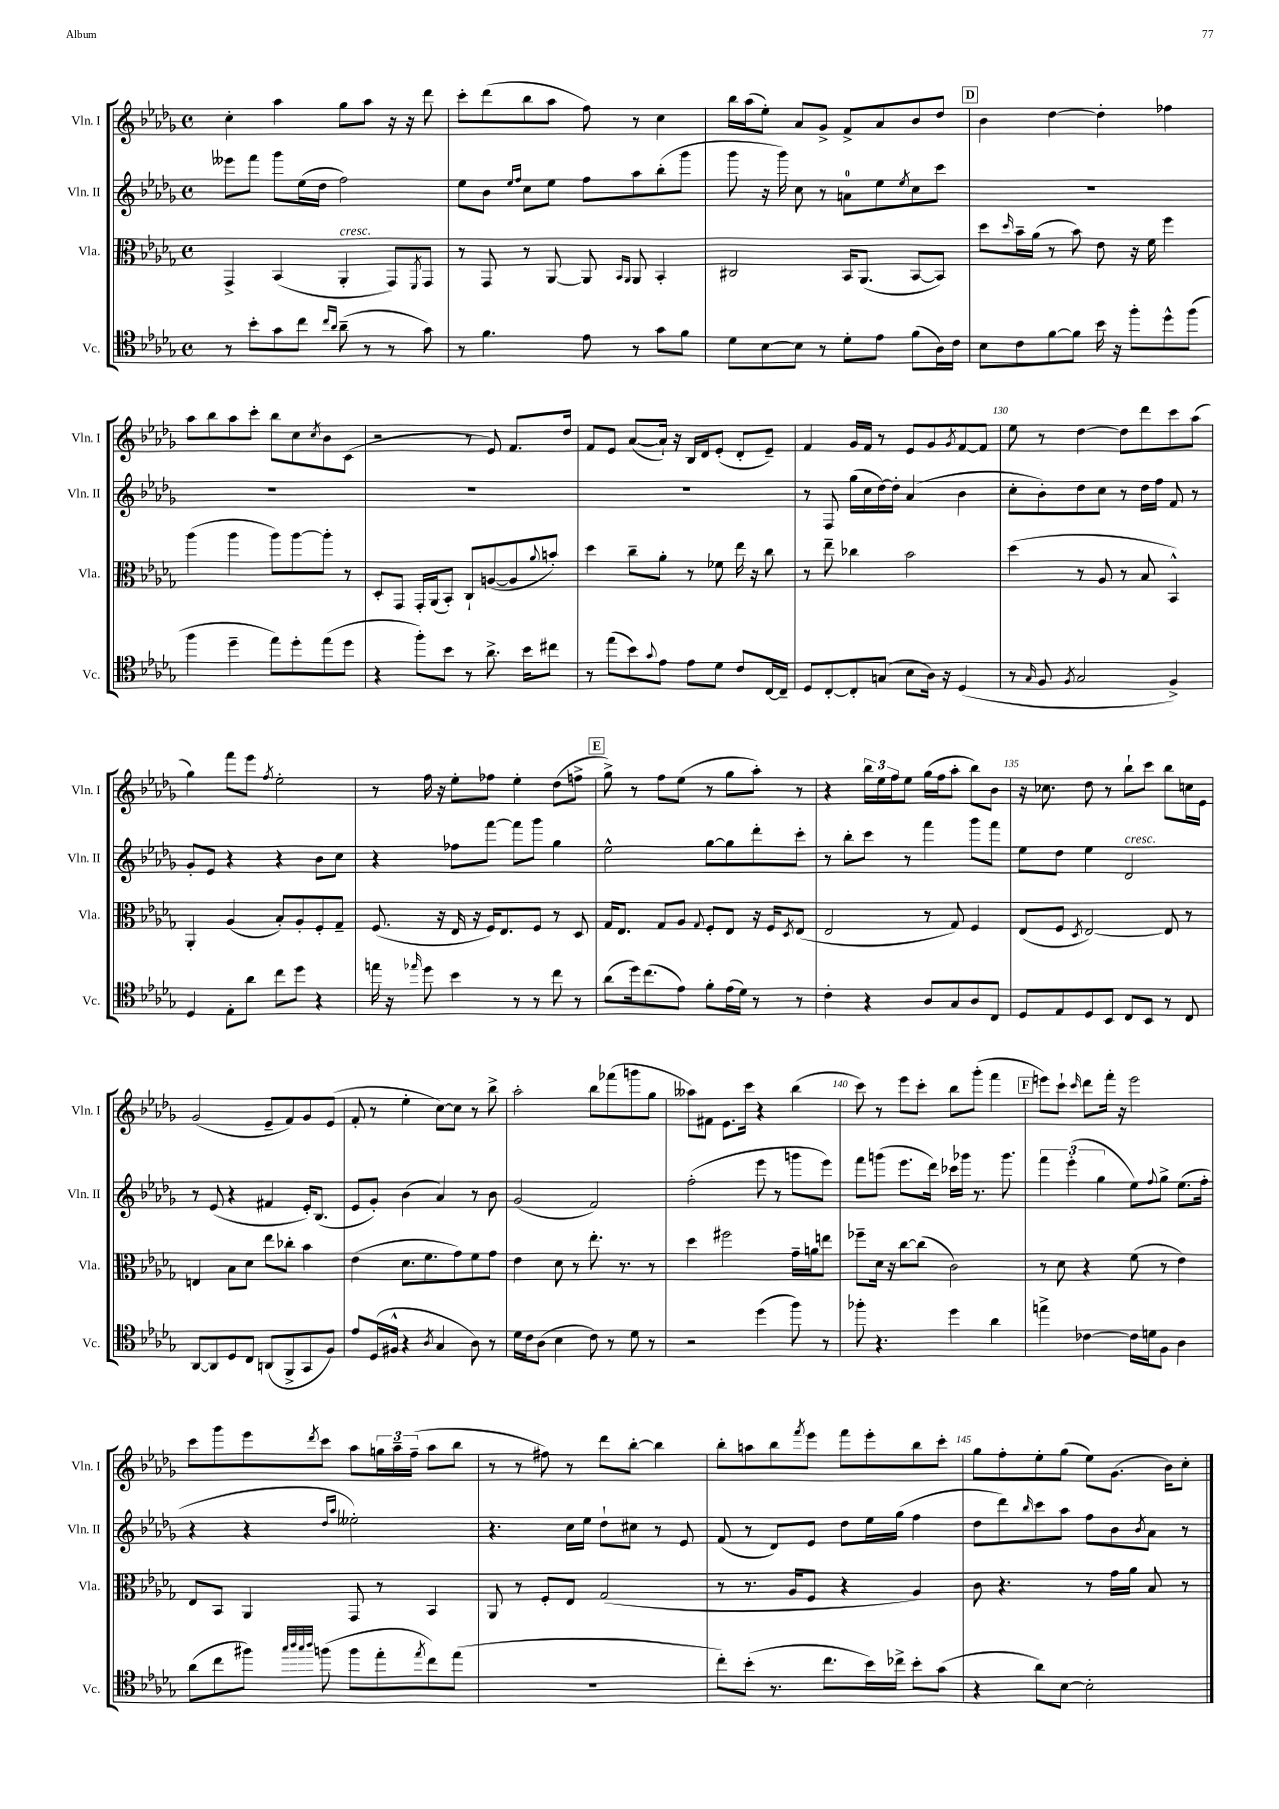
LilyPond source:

<<
\new StaffGroup <<
\new Staff = "s0" \with { instrumentName = "Vln. I" shortInstrumentName = "Vln. I" } {
    \clef treble \key des \major \defaultTimeSignature \time 4/4
    c''4-. aes''4 ges''8 aes''8 r16 r16 des'''8 |
    c'''8-. des'''8( bes''8 aes''8 f''8) r8 c''4 |
    bes''16 aes''16( ees''8-.) aes'8 ges'8-> f'8-> aes'8 bes'8 des''8 |
    \mark \markup { \box "D" } bes'4 des''4~ des''4-. fes''4 |
    aes''8 bes''8 aes''8 c'''8-. bes''8 c''8 \acciaccatura { c''8 } bes'8 c'8( |
    r2 r8 ees'8) f'8. des''16 |
    f'8 ees'8 aes'8~( aes'16-!) r16 bes16 des'16 ees'8-.( des'8-. ees'8--) |
    f'4 ges'16 f'16 r8 ees'8 ges'8 \acciaccatura { ges'8 } f'8~ f'8 |
    ees''8 r8 des''4~ des''8 des'''8 c'''8 aes''8( |
    ges''4) f'''8 ees'''8 \acciaccatura { f''8 } ees''2-. |
    r8 f''16 r16 ees''8-. fes''8 ees''4-. des''8( f''8-> |
    \mark \markup { \box "E" } ges''8->) r8 f''8 ees''8( r8 ges''8 aes''8-.) r8 |
    r4 \tuplet 3/2 { bes''16 ees''16 f''16 } ees''8 ges''16( f''16 aes''8-. bes''8) bes'8 |
    r16 ces''8. des''8 r8 bes''8-! c'''8 bes''8 c''16 ees'16 |
    ges'2( ees'8-- f'8) ges'8 ees'8( |
    f'8-. r8 ees''4-. c''8~) c''8 r8 bes''8-> |
    aes''2-. bes''8 fes'''8( g'''8 ges''8 |
    aeses''8) fis'8 ees'8. c'''16 r4 bes''4( |
    c'''8) r8 ees'''8 c'''8-. bes''8 ges'''8-.( f'''4 |
    \mark \markup { \box "F" } e'''8) c'''8-! \grace { c'''16 } des'''8 f'''16-. r16 e'''2 |
    c'''8 ges'''8 ees'''8 \acciaccatura { des'''8 } c'''8 aes''8 \tuplet 3/2 { g''16 aes''16-- f''16--( } aes''8 bes''8 |
    r8 r8 fis''8) r8 des'''8 bes''8~-. bes''4 |
    bes''8-. a''8 bes''8 \acciaccatura { f'''8 } ees'''8 f'''8 ees'''8-. bes''8 c'''8-. |
    ges''8 f''8-. ees''8-. ges''8( ees''8) ges'8.( bes'16) c''8-. \bar "|." |
}
\new Staff = "s1" \with { instrumentName = "Vln. II" shortInstrumentName = "Vln. II" } {
    \clef treble \key des \major \defaultTimeSignature \time 4/4
    eeses'''8 f'''8 ges'''8 ees''16( des''16 f''2) |
    ees''8 bes'8 \grace { ees''16 f''16 } c''8 ees''8 f''8 aes''8 bes''8-.( ges'''8 |
    ges'''8 r16 ges'''16) c''8 r8 a'8-0 ees''8 \acciaccatura { ees''8 } c''8 c'''8 |
    \mark \markup { \box "D" } R1 |
    R1 |
    R1 |
    R1 |
    r8 f8 ges''16( c''16 des''16~) des''16-. aes'4( bes'4 |
    c''8-. bes'8-.) des''8 c''8 r8 des''16 f''16 f'8 r8 |
    ges'8-. ees'8 r4 r4 bes'8 c''8 |
    r4 fes''8 f'''8~ f'''8 ges'''8 ges''4 |
    \mark \markup { \box "E" } ees''2-^ ges''8~ ges''8 des'''8-. c'''8-. |
    r8 bes''8-. c'''8 r8 f'''4 ges'''8 f'''8 |
    ees''8 des''8 ees''4 des'2^\markup { \italic "cresc." } |
    r8 ees'8( r4 fis'4 ees'16-.) bes8.( |
    ees'8 ges'8-.) bes'4( aes'4) r8 bes'8 |
    ges'2( f'2) |
    f''2-.( ees'''8 r8 g'''8 ees'''8) |
    f'''8 g'''8( ees'''8. des'''16) ces'''16 ges'''16 r8. ges'''8. |
    \mark \markup { \box "F" } \tuplet 3/2 { f'''4 ees'''4-.( ges''4 } ees''8) \appoggiatura { f''8 } ges''8-> ees''8.( f''16-. |
    r4 r4 \grace { des''16 aes''16 } eeses''2-.) |
    r4. c''16 ees''16 des''8-! cis''8 r8 ees'8 |
    f'8( r8 des'8) ees'8 des''8 ees''16 ges''16( f''4 |
    des''8 des'''8) \grace { bes''16 } c'''8 aes''8 f''8 bes'8 \acciaccatura { bes'8 } aes'8 r8 \bar "|." |
}
\new Staff = "s2" \with { instrumentName = "Vla." shortInstrumentName = "Vla." } {
    \clef alto \key des \major \defaultTimeSignature \time 4/4
    ges,4-> bes,4( aes,4-.^\markup { \italic "cresc." } ges,8) \acciaccatura { f,8 } ges,8 |
    r8 ges,8 r8 aes,8~ aes,8 \grace { bes,16 aes,16 } aes,8 bes,4-. |
    cis2 bes,16 aes,8.( bes,8~ bes,8) |
    \mark \markup { \box "D" } des''8 \grace { des''16 } bes'16-- aes'16( r8 bes'8) ees'8 r16 f'16 f''4 |
    aes''4( aes''4 aes''8) aes''8~ aes''8-. r8 |
    des8-. ges,8 ges,16-. aes,16( bes,8-.) c8-! a8~( a8 \appoggiatura { aes'8 } b'8-.) |
    des''4 c''8-- aes'8-. r8 fes'8 ees''16 r16 c''8 |
    r8 ees''8-- ces''4 bes'2 |
    des''4( r8 aes8 r8 bes8 bes,4-^) |
    aes,4-. aes4( bes8-.) aes8-. f8-. ges8-- |
    f8.( r16 ees16 r16 f16) ees8. f8 r8 des8 |
    \mark \markup { \box "E" } ges16 ees8. ges8 aes8 \appoggiatura { ges8 } f8-. ees8 r16 f16 \acciaccatura { des8 } ees8( |
    ees2 r8 ges8) f4 |
    ees8( f8 \acciaccatura { des8 } ees2~) ees8 r8 |
    e4 bes8 des'8 ees''8 ces''8-. bes'4 |
    ees'4( des'8. f'8. ges'8) f'8 ges'8 |
    ees'4 des'8 r8 ees''8.-. r8. r8 |
    des''4 fis''2 ges'16-- a'16 e''8 |
    fes''8-- des'16 r16 c''8~ c''8( c'2) |
    \mark \markup { \box "F" } r8 des'8 r4 f'8( r8 ees'4) |
    ees8 bes,8 aes,4 ges,8 r8 bes,4 |
    aes,8 r8 f8-. ees8 ges2( |
    r8 r8. aes16 f8 r4 aes4) |
    c'8 r4. r8 ges'16 aes'16 bes8 r8 \bar "|." |
}
\new Staff = "s3" \with { instrumentName = "Vc." shortInstrumentName = "Vc." } {
    \clef tenor \key des \major \defaultTimeSignature \time 4/4
    r8 bes'8-. ges'8 c''8 \grace { c''16 aes'16 } aes'8--( r8 r8 ges'8) |
    r8 f'4. ees'8 r8 ges'8 f'8 |
    des'8 bes8~ bes8 r8 des'8-. ees'8 f'8( aes16) c'16 |
    \mark \markup { \box "D" } bes8 c'8 f'8~ f'8 bes'16 r16 f''8-. des''8-^ f''8( |
    f''4 des''4-- ees''8) des''8-. ees''8( des''8 |
    r4 f''8-.) bes'8 r8 aes'8.-> bes'16 cis''8 |
    r8 ees''8( bes'8) \appoggiatura { ges'8 } ees'8 ees'8 des'8 c'8 c16~ c16-- |
    des8 c8~-. c8-. g8( bes8 aes16) r16 des4( |
    r8 \grace { ges16 } f8 \acciaccatura { f8 } ges2 f4->) |
    des4 ees8-. aes'8 c''8 des''8 r4 |
    e''16 r16 \grace { ees''16 } des''8 bes'4 r8 r8 c''8 r8 |
    \mark \markup { \box "E" } aes'8( des''16) c''8.( ees'8) f'8-. ees'16( des'16) r8 r8 |
    c'4-. r4 aes8 ges8 aes8 c8 |
    des8 ees8 des8 bes,8 c8 bes,8 r8 c8 |
    aes,8~ aes,8 des8 c8 a,8( f,8-> ges,8 f8) |
    ees'8 des16( fis16-^ r4 \acciaccatura { aes8 } ges4 aes8) r8 |
    des'16 c'16 aes8( bes4 c'8) r8 des'8 r8 |
    r2 des''4( f''8) r8 |
    fes''8-. r4. des''4 aes'4 |
    \mark \markup { \box "F" } e''4-> ces'4~ ces'16 d'16 f8 aes4 |
    aes'8( c''8 fis''8) \grace { ges''32 aes''32 ges''32 aes''32 } f''8( f''8 ees''8-. \acciaccatura { ees''8 } c''8) ees''8( |
    R1 |
    c''8-.) bes'8-.( r8. c''8. bes'16) ces''16-> bes'8-. ges'8( |
    r4 aes'8) bes8~ bes2-. \bar "|." |
}
>>
>>
\layout { \context { \Score currentBarNumber = #122 \override BarNumber.break-visibility = ##(#f #t #t) barNumberVisibility = #(every-nth-bar-number-visible 5) } }
